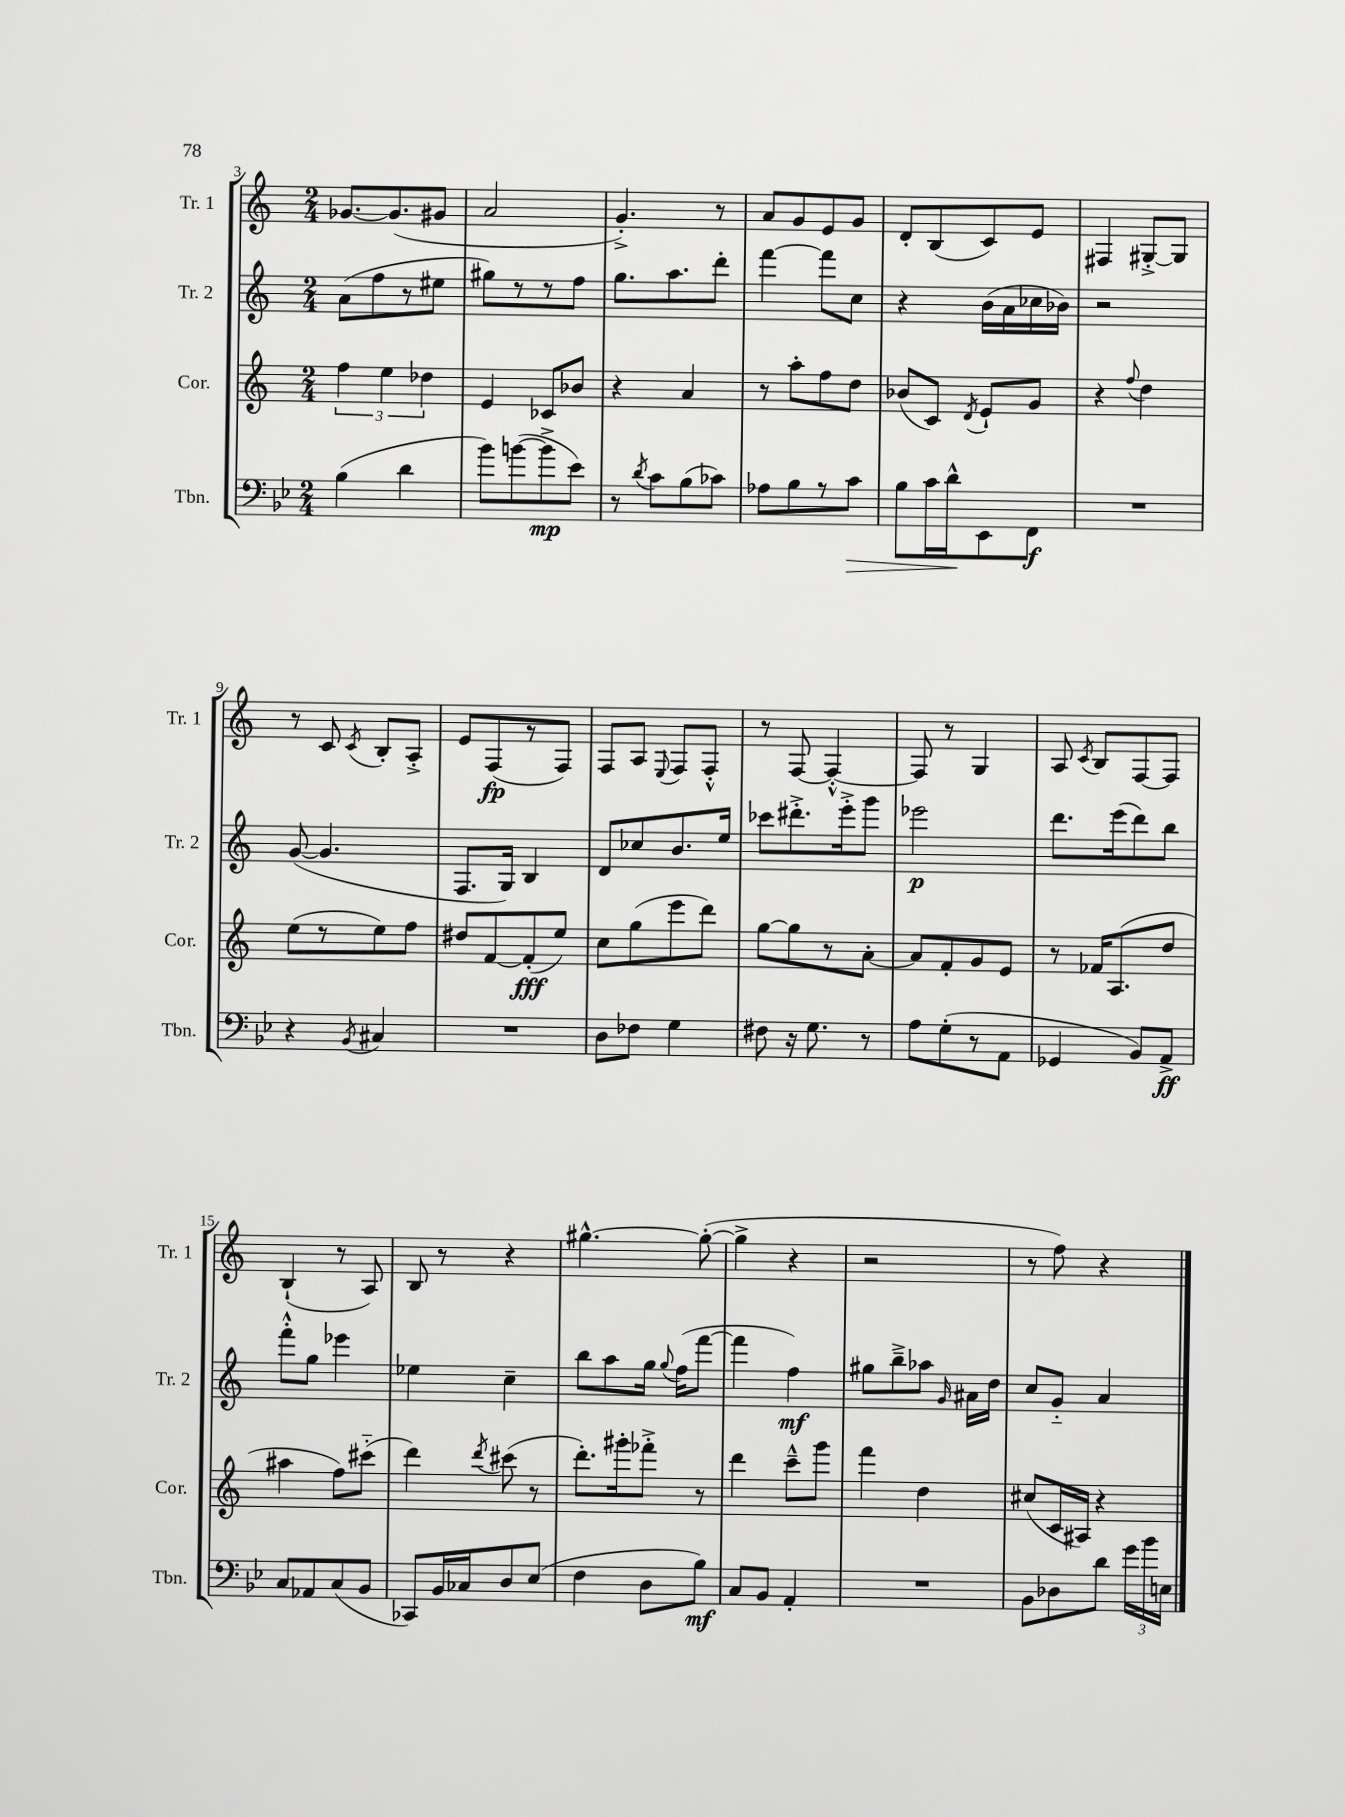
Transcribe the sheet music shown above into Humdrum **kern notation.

**kern	**dynam	**kern	**dynam	**kern	**dynam	**kern	**dynam
*part4	*part4	*part3	*part3	*part2	*part2	*part1	*part1
*staff4	*staff4	*staff3	*staff3	*staff2	*staff2	*staff1	*staff1
*I"Tbn.	*	*I"Cor.	*	*I"Tr. 2	*	*I"Tr. 1	*
*I'Tbn.	*	*I'Cor.	*	*I'Tr. 2	*	*I'Tr. 1	*
*clefF4	*	*clefG2	*	*clefG2	*	*clefG2	*
*k[b-e-]	*	*k[]	*	*k[]	*	*k[]	*
*M2/4	*	*M2/4	*	*M2/4	*	*M2/4	*
=3	=3	=3	=3	=3	=3	=3	=3
(4B-\	.	6ff\	.	(8a\L	.	[8.g-X/L	.
.	.	.	.	8ff\	.	.	.
.	.	6ee\	.	.	.	.	.
.	.	.	.	.	.	(8.g-/]	.
4d\	.	.	.	8r	.	.	.
.	.	6dd-X\	.	.	.	.	.
.	.	.	.	8ee#X\J	.	8g#X/J	.
=4	=4	=4	=4	=4	=4	=4	=4
8b-\L)	.	4e/	.	8gg#X\L)	.	2a/	.
([8bn\	.	.	.	8r	.	.	.
8b^\]	mp	8c-X/L	.	8r	.	.	.
8e-\J)	.	8b-X/J	.	8ff\J	.	.	.
=5	=5	=5	=5	=5	=5	=5	=5
8r	.	4r	.	8.gg\L	.	4.g'^/)	.
8qd/	.	.	.	.	.	.	.
8c\L	.	.	.	.	.	.	.
.	.	.	.	8.aa\	.	.	.
(8B-\	.	4a/	.	.	.	.	.
8c-X\J)	.	.	.	8ddd'\J	.	8r	.
=6	=6	=6	=6	=6	=6	=6	=6
8A-X\L	.	8r	.	[4fff\	.	8a/L	.
8B-\	.	8aa'\L	.	.	.	8g/	.
8r	.	8ff\	.	8fff\L]	.	8e/	.
!	!LO:HP:b	!	!	!	!	!	!
8c\J	>	8dd\J	.	8cc\J	.	8g/J	.
=7	=7	=7	=7	=7	=7	=7	=7
8B-\L	.	(8b-X/L	.	4r	.	8d'/L	.
16c\L	.	8c/J)	.	.	.	(8B/	.
16d^^\J	.	.	.	.	.	.	.
.	.	8qd/	.	.	.	.	.
8EE-\	]	8e`/L	.	(16b\LL	.	8c/)	.
.	.	.	.	16a\	.	.	.
8FF\J	f	8g/J	.	16cc-X\	.	8e/J	.
.	.	.	.	16b-X\JJ)	.	.	.
=8	=8	=8	=8	=8	=8	=8	=8
2r	.	4r	.	2r	.	4F#X/	.
.	.	8qqff/	.	.	.	.	.
.	.	4dd\	.	.	.	[8G#X'^/L	.
.	.	.	.	.	.	8G#/J]	.
!!LO:LB:g=z
=9	=9	=9	=9	=9	=9	=9	=9
4r	.	(8ee\L	.	([8g/	.	8r	.
.	.	8r	.	4.g/]	.	8c/	.
8qBB-/	.	.	.	.	.	8qc/	.
4C#X/	.	8ee\)	.	.	.	8B'/L	.
.	.	8ff\J	.	.	.	8A'^/J	.
=10	=10	=10	=10	=10	=10	=10	=10
2r	.	8dd#X/L	.	8.F/L	.	8e/L	.
.	.	[8f/	.	.	.	(8F/	fp
.	.	.	.	16G/Jk)	.	.	.
.	.	(8f'/]	fff	4B/	.	8r	.
.	.	8ee/J)	.	.	.	8F/J)	.
=11	=11	=11	=11	=11	=11	=11	=11
8D\L	.	8cc\L	.	8d/L	.	8F/L	.
8F-X\J	.	(8gg\	.	8cc-X/	.	8A/J	.
.	.	.	.	.	.	8qqE/	.
4G\	.	8eee\	.	8.b/	.	8F/L	.
.	.	8ddd\J)	.	.	.	8F'^^/J	.
.	.	.	.	16ee/Jk	.	.	.
=12	=12	=12	=12	=12	=12	=12	=12
8F#X\	.	[8gg\L	.	8ccc-X\L	.	8r	.
16r	.	8gg\]	.	8.ddd#X'^\	.	[8F/	.
8.G\	.	.	.	.	.	.	.
.	.	8r	.	.	.	4F'^^/_	.
.	.	.	.	16eee'^\k	.	.	.
8r	.	[8a'\J	.	8ggg\J	.	.	.
=13	=13	=13	=13	=13	=13	=13	=13
8A\L	.	8a/L]	.	2eee-X\	p	8F/]	.
(8G'\	.	8f'/	.	.	.	8r	.
8r	.	8g/	.	.	.	4G/	.
8AA\J	.	8e/J	.	.	.	.	.
=14	=14	=14	=14	=14	=14	=14	=14
4GG-X/	.	8r	.	8.ddd\L	.	8A/	.
.	.	.	.	.	.	8qc/	.
.	.	16f-X/KL	.	.	.	8B/L	.
.	.	(8.A/	.	(16eee\k	.	.	.
8BB-/L)	.	.	.	8ddd\)	.	[8F/	.
8AA^/J	ff	8dd/J	.	8bb\J	.	8F/J]	.
!!LO:LB:g=z
=15	=15	=15	=15	=15	=15	=15	=15
8C/L	.	4aa#X\	.	8fff'^^\L	.	(4B`/	.
8AA-X/	.	.	.	8gg\J	.	.	.
(8C/	.	8ff\L)	.	4eee-X\	.	8r	.
8BB-/J	.	(8ccc#X\J	.	.	.	8A/)	.
=16	=16	=16	=16	=16	=16	=16	=16
8CC-X/L)	.	4ddd\)	.	4ee-X\	.	8B/	.
16BB-/L	.	.	.	.	.	8r	.
16C-X/J	.	.	.	.	.	.	.
.	.	8qddd/	.	.	.	.	.
8D/	.	(8ccc#X\	.	4cc~\	.	4r	.
(8E-/J	.	8r	.	.	.	.	.
=17	=17	=17	=17	=17	=17	=17	=17
4F\	.	8.ddd'\L)	.	8bb\L	.	[4.gg#X^^\	.
.	.	.	.	8aa\	.	.	.
.	.	16ggg#X'\k	.	.	.	.	.
8D\L	.	8fff-X'^\J	.	16gg\Jk	.	.	.
.	.	.	.	8qqgg/	.	.	.
.	.	.	.	(16ff\KL	.	.	.
8B-\J)	mf	8r	.	[8fff\J	.	(8gg#'\_	.
=18	=18	=18	=18	=18	=18	=18	=18
8C/L	.	4ddd\	.	4fff\]	.	4gg#^\]	.
8BB-/J	.	.	.	.	.	.	.
4AA'/	.	8ccc~^^\L	.	4ff\)	mf	4r	.
.	.	8ggg\J	.	.	.	.	.
=19	=19	=19	=19	=19	=19	=19	=19
2r	.	4fff\	.	8gg#X\L	.	2r	.
.	.	.	.	8bb~^\	.	.	.
.	.	4dd\	.	8aa-X\J	.	.	.
.	.	.	.	16qqg/	.	.	.
.	.	.	.	16a#X\LL	.	.	.
.	.	.	.	16dd\JJ	.	.	.
=20	=20	=20	=20	=20	=20	=20	=20
8BB-\L	.	(8cc#X/L	.	8cc/L	.	8r	.
8D-X\	.	16c/L	.	8g/J	.	8ff\)	.
.	.	16A#X/JJ)	.	.	.	.	.
8d\J	.	4r	.	4a/	.	4r	.
24g\LL	.	.	.	.	.	.	.
24b-\	.	.	.	.	.	.	.
24En\JJ	.	.	.	.	.	.	.
==	==	==	==	==	==	==	==
*-	*-	*-	*-	*-	*-	*-	*-
